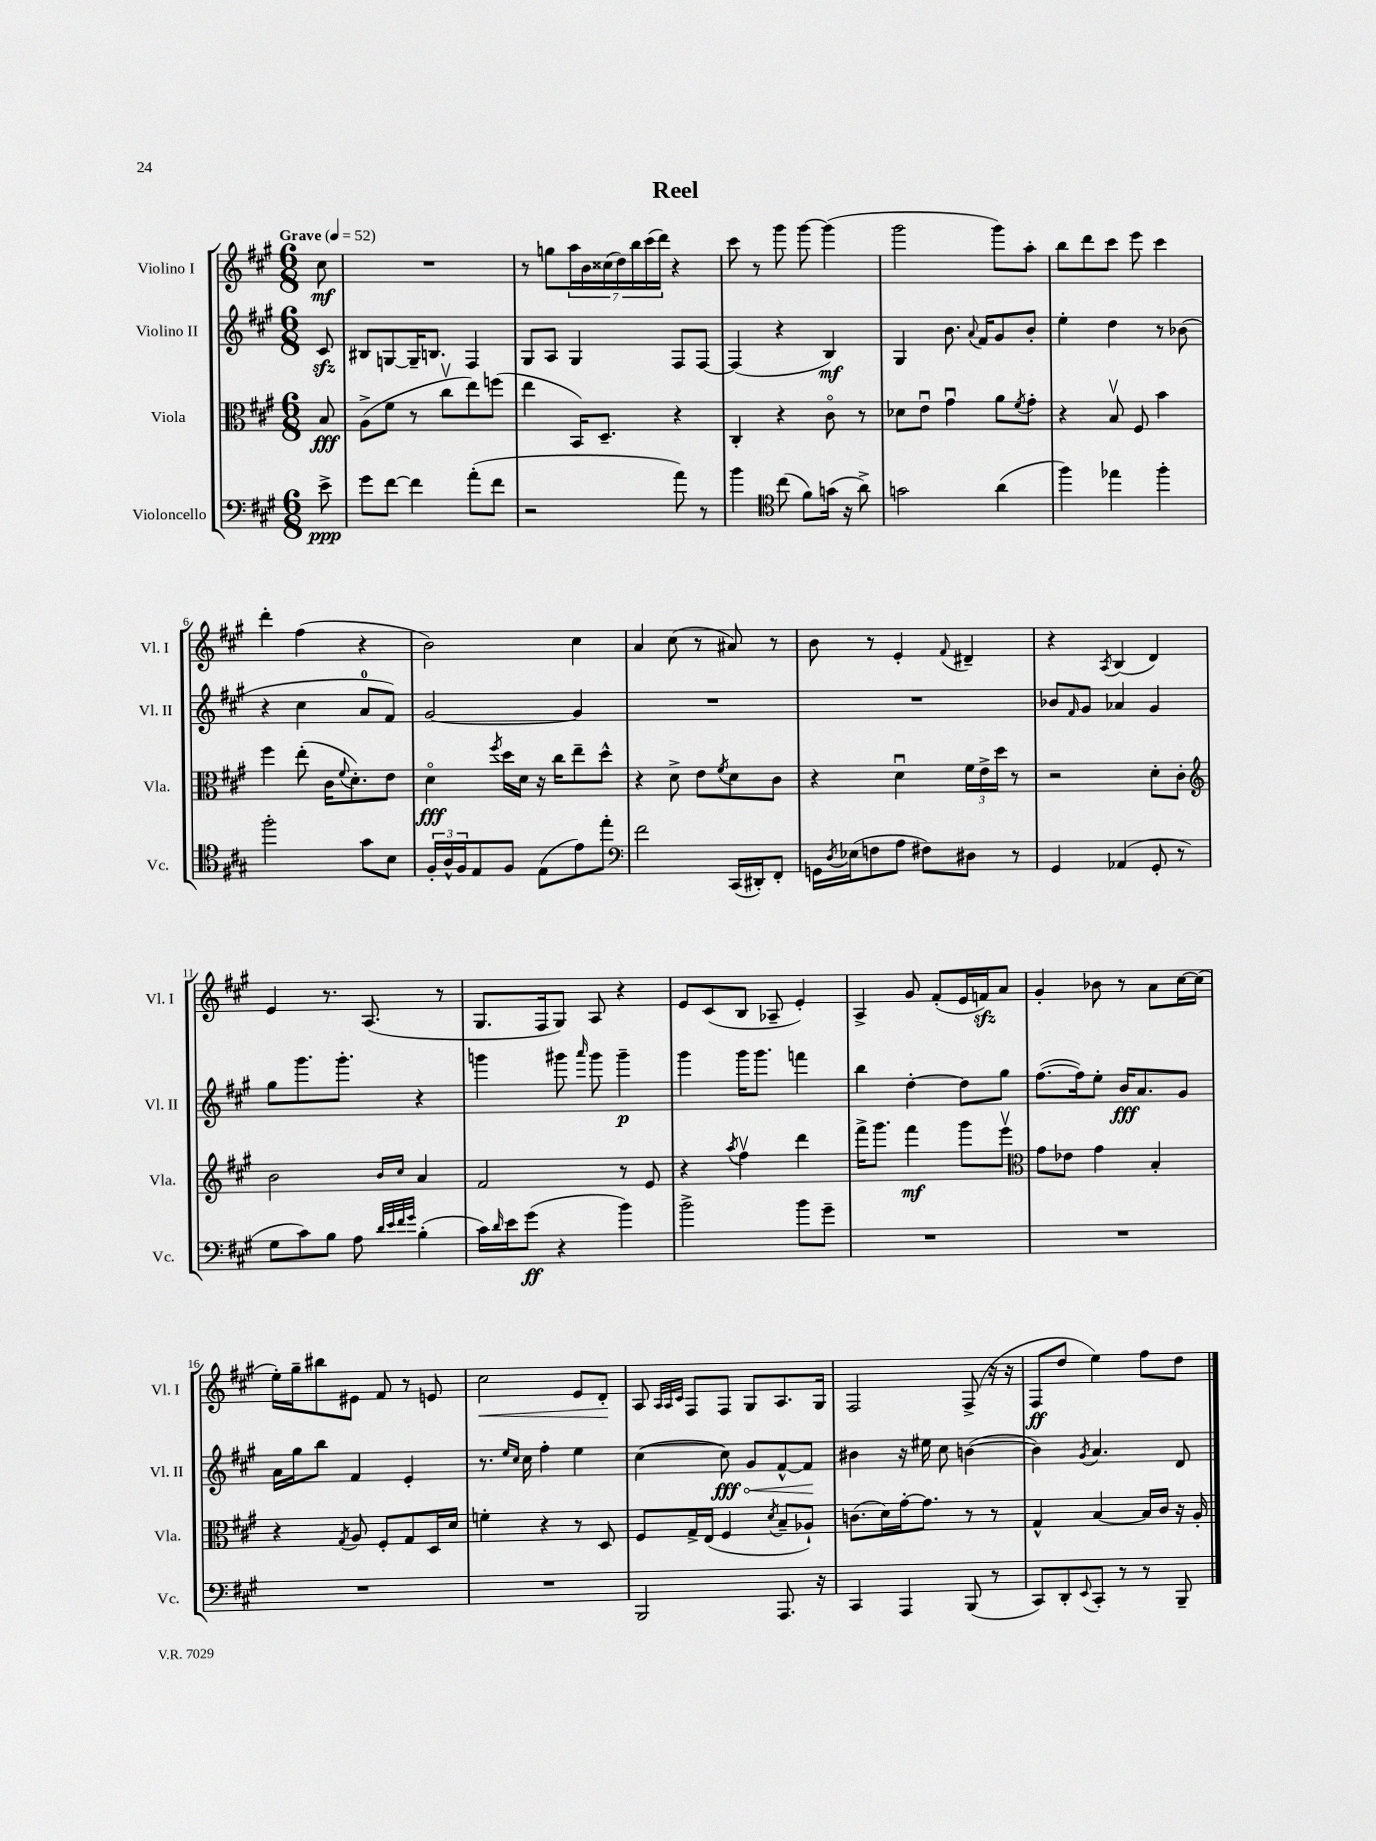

**kern	**dynam	**kern	**dynam	**kern	**dynam	**kern	**dynam
*part4	*part4	*part3	*part3	*part2	*part2	*part1	*part1
*staff4	*staff4	*staff3	*staff3	*staff2	*staff2	*staff1	*staff1
*I"Violoncello	*	*I"Viola	*	*I"Violino II	*	*I"Violino I	*
*I'Vc.	*	*I'Vla.	*	*I'Vl. II	*	*I'Vl. I	*
*clefF4	*	*clefC3	*	*clefG2	*	*clefG2	*
*k[f#c#g#]	*	*k[f#c#g#]	*	*k[f#c#g#]	*	*k[f#c#g#]	*
*M6/8	*	*M6/8	*	*M6/8	*	*M6/8	*
*MM52	*	*MM52	*	*MM52	*	*MM52	*
=	=	=	=	=	=	=	=
!	!	!	!	!	!	!LO:TX:a:B:t=Grave	!
8e^\	ppp	8B/	fff	8c#zz/	.	8cc#\	mf
=1	=1	=1	=1	=1	=1	=1	=1
8g#\L	.	(8A^\L	.	8B#X/L	.	2.r	.
[8f#\J	.	8f#\J	.	[8Gn/	.	.	.
4f#\]	.	8r	.	16G~/K]	.	.	.
.	.	.	.	8.Bn/J	.	.	.
.	.	8cc#v\L	.	.	.	.	.
(8a'\L	.	8ee\)	.	4F#/	.	.	.
8f#\J	.	(8ffn\J	.	.	.	.	.
=2	=2	=2	=2	=2	=2	=2	=2
2r	.	4ee\	.	8G#/L	.	8r	.
.	.	.	.	8A/J	.	8ggn\L	.
.	.	16BB/KL)	.	4G#/	.	28aa\L	.
.	.	.	.	.	.	28b\	.
.	.	8.D~/J	.	.	.	.	.
.	.	.	.	.	.	(28cc##X\	.
.	.	.	.	.	.	28dd\)	.
.	.	.	.	.	.	28bb\	.
.	.	.	.	.	.	(28ccc#\	.
.	.	.	.	.	.	28ddd\JJ)	.
8a\)	.	4r	.	8F#/L	.	4r	.
8r	.	.	.	[8F#/J	.	.	.
=3	=3	=3	=3	=3	=3	=3	=3
4b\	.	4C#'/	.	(4F#/]	.	8ccc#\	.
.	.	.	.	.	.	8r	.
*clefC4	*	*	*	*	*	*	*
(8cc#\	.	4r	.	4r	.	8ggg#\	.
8f#\L)	.	.	.	.	.	[8ggg#\	.
(16gn\Jk	.	8c#\	.	4B/)	mf	(4ggg#\]	.
16r	.	.	.	.	.	.	.
8a^\)	.	8r	.	.	.	.	.
=4	=4	=4	=4	=4	=4	=4	=4
2gn\	.	8d-X\L	.	4G#/	.	2ggg#\	.
.	.	8eu\J	.	.	.	.	.
.	.	4g#u\	.	8.b\	.	.	.
.	.	.	.	8qqa/	.	.	.
.	.	.	.	16f#/KL	.	.	.
(4a\	.	8a\L	.	8g#/	.	8ggg#\L)	.
.	.	8qf#/	.	.	.	.	.
.	.	8g#'\J	.	8b'/J	.	8aa'\J	.
=5	=5	=5	=5	=5	=5	=5	=5
4ff#\)	.	4r	.	4ee'\	.	8bb\L	.
.	.	.	.	.	.	8ddd\	.
4ee-X\	.	8Bv/	.	4dd\	.	8ccc#\J	.
.	.	8F#/	.	.	.	8eee\	.
4ff#'\	.	4b\	.	8r	.	4ccc#\	.
.	.	.	.	(8b-X\	.	.	.
!!LO:LB:g=z
=6	=6	=6	=6	=6	=6	=6	=6
2ff#'\	.	4ff#\	.	4r	.	4ddd'\	.
.	.	(8ee'\	.	4cc#\	.	(4ff#\	.
.	.	16c#\KL	.	.	.	.	.
.	.	8qqf#/	.	.	.	.	.
.	.	8.d'\)	.	.	.	.	.
8g#\L	.	.	.	8a/L	.	4r	.
8B\J	.	8e\J	.	8f#/J)	.	.	.
=7	=7	=7	=7	=7	=7	=7	=7
24F#'/LL	.	4d\	fff	[2g#/	.	2b\)	.
24A^^/	.	.	.	.	.	.	.
24F#/J	.	.	.	.	.	.	.
8E/	.	.	.	.	.	.	.
.	.	8qff#/	.	.	.	.	.
8F#/J	.	16dd\LL	.	.	.	.	.
.	.	16d\JJ	.	.	.	.	.
(8E\L	.	16r	.	.	.	.	.
.	.	16cc#\KL	.	.	.	.	.
8e\)	.	8ee~\	.	4g#/]	.	4cc#\	.
8ee'\J	.	8dd^^\J	.	.	.	.	.
=8	=8	=8	=8	=8	=8	=8	=8
*clefF4	*	*	*	*	*	*	*
2f#\	.	4r	.	2.r	.	4a/	.
.	.	8d^\	.	.	.	(8cc#\	.
.	.	8e\L	.	.	.	8r	.
.	.	8qf#/	.	.	.	.	.
(16CC#/LL	.	8d\	.	.	.	8a#X/)	.
16DD#X'/J)	.	.	.	.	.	.	.
8FF#'/J	.	8c#\J	.	.	.	8r	.
=9	=9	=9	=9	=9	=9	=9	=9
16GGn\LL	.	4r	.	2.r	.	8b\	.
8qD/	.	.	.	.	.	.	.
(16E-X\J	.	.	.	.	.	.	.
8Fn\	.	.	.	.	.	8r	.
8A\J	.	4du\	.	.	.	4e'/	.
8F#X\L)	.	.	.	.	.	.	.
.	.	.	.	.	.	8qqf#/	.
8D#X\J	.	24f#\LL	.	.	.	4d#X~/	.
.	.	24e^\	.	.	.	.	.
.	.	24dd\JJ	.	.	.	.	.
8r	.	8r	.	.	.	.	.
=10	=10	=10	=10	=10	=10	=10	=10
4GG#/	.	2r	.	8b-X/L	.	4r	.
.	.	.	.	16qqf#/	.	.	.
.	.	.	.	8g#/J	.	.	.
.	.	.	.	.	.	8qA/	.
(4AA-X/	.	.	.	4a-X/	.	(4B/	.
8GG#'/	.	8d'\L	.	4g#/	.	4d/)	.
8r	.	8c#'\J	.	.	.	.	.
!!LO:LB:g=z
=11	=11	=11	=11	=11	=11	=11	=11
*	*	*clefG2	*	*	*	*	*
8G#\L	.	2b\	.	8gg#\L	.	4e/	.
8c#\)	.	.	.	8.ggg#\	.	.	.
8B\J	.	.	.	.	.	8.r	.
.	.	.	.	8.ggg#'\J	.	.	.
8A\	.	.	.	.	.	.	.
.	.	.	.	.	.	(8.A/	.
32qqd/LLL	.	.	.	.	.	.	.
32qqe/	.	.	.	.	.	.	.
32qqf#/	.	16qqb/LL	.	.	.	.	.
32qqg#/JJJ	.	16qqcc#/JJ	.	.	.	.	.
(4B'\	.	4a/	.	4r	.	.	.
.	.	.	.	.	.	8r	.
=12	=12	=12	=12	=12	=12	=12	=12
16c#\LL)	.	2f#/	.	4gggn\	.	8.G#/L	.
16qqd/	.	.	.	.	.	.	.
16e\J	.	.	.	.	.	.	.
(8g#\J	ff	.	.	.	.	.	.
.	.	.	.	.	.	16F#/k	.
4r	.	.	.	8ggg#X\	.	8G#/J)	.
.	.	.	.	16qqaaa/	.	.	.
.	.	.	.	8ggg#\	.	8A/	.
4b\)	.	8r	.	4ggg#~\	p	4r	.
.	.	8e/	.	.	.	.	.
=13	=13	=13	=13	=13	=13	=13	=13
2b^\	.	4r	.	4ggg#\	.	8e/L	.
.	.	.	.	.	.	(8c#/	.
.	.	8qaa/	.	.	.	.	.
.	.	4ff#v\	.	16ggg#\KL	.	8B/J	.
.	.	.	.	8.ggg#\J	.	.	.
.	.	.	.	.	.	8A-X~/	.
8b\L	.	4ddd\	.	4fffn\	.	4e'/)	.
8g#~\J	.	.	.	.	.	.	.
=14	=14	=14	=14	=14	=14	=14	=14
2.r	.	16fff#^\KL	.	4bb\	.	4A^/	.
.	.	8.ggg#\J	.	.	.	.	.
.	.	4fff#\	mf	[4dd'\	.	8g#/	.
.	.	.	.	.	.	(8f#'/L	.
.	.	8ggg#\L	.	8dd\L]	.	16e/L	.
.	.	.	.	.	.	16fnzz/J)	.
.	.	8eeev\J	.	8gg#\J	.	8a/J	.
=15	=15	=15	=15	=15	=15	=15	=15
*	*	*clefC3	*	*	*	*	*
2.r	.	8g#\L	.	([8.ff#\L	.	4g#'/	.
.	.	8e-X\J	.	.	.	.	.
.	.	.	.	16ff#\k])	.	.	.
.	.	4g#\	.	8ee'\J	.	8b-X\	.
.	.	.	.	16b/KL	fff	8r	.
.	.	.	.	8.a/	.	.	.
.	.	4B'/	.	.	.	8a\L	.
.	.	.	.	8g#/J	.	[16cc#\L	.
.	.	.	.	.	.	(16cc#\JJ]	.
!!LO:LB:g=z
=16	=16	=16	=16	=16	=16	=16	=16
2.r	.	4r	.	16a\LL	.	16ee'\LL)	.
.	.	.	.	16gg#\J	.	16gg#~\J	.
.	.	.	.	8bb\J	.	8bb#X\	.
.	.	8qG#/	.	.	.	.	.
.	.	8A/	.	4f#/	.	8e#X\J	.
.	.	8F#'/L	.	.	.	8f#/	.
.	.	8G#/	.	4e'/	.	8r	.
.	.	16D/L	.	.	.	8en/	.
.	.	16d/JJ	.	.	.	.	.
=17	=17	=17	=17	=17	=17	=17	=17
!	!	!	!	!	!	!	!LO:HP:b
2.r	.	4fn'\	.	8.r	.	2cc#\	<
.	.	.	.	16qqee/LL	.	.	.
.	.	.	.	16qqcc#/JJ	.	.	.
.	.	.	.	16cc#\	.	.	.
.	.	4r	.	4ff#'\	.	.	.
.	.	8r	.	4ee\	.	8e/L	.
.	.	8D/	.	.	.	8d'/J	.
.	.	.	.	.	.	.	[
=18	=18	=18	=18	=18	=18	=18	=18
2BBB/	.	8F#/L	.	([4cc#\	.	8A/	.
.	.	.	.	.	.	32qqA/LLL	.
.	.	.	.	.	.	32qqA/	.
.	.	.	.	.	.	32qqc#/JJJ	.
.	.	16G#^/L	.	.	.	8F#/L	.
.	.	(16E/JJ	.	.	.	.	.
!	!	!	!	!	!LO:HP:b	!	!
.	.	4F#/	.	8cc#\])	< fff	8F#/J	.
.	.	.	.	8g#/L	.	8G#/L	.
.	.	8qd/	.	.	.	.	.
8.AAA/	.	8B~/L	.	[8f#^^/	.	8.A/	.
.	.	8A-X`/J)	.	8f#/J]	.	.	.
16r	.	.	.	.	.	16G#/Jk	.
.	.	.	.	.	[	.	.
=19	=19	=19	=19	=19	=19	=19	=19
4CC#/	.	(8.cn\L	.	4b#X\	.	2F#/	.
.	.	16d\L)	.	.	.	.	.
4AAA/	.	[16g#'\J	.	16r	.	.	.
.	.	8.g#\J]	.	16ee#X\	.	.	.
.	.	.	.	8cc#\	.	.	.
(8BBB/	.	8r	.	([4bn\	.	(8F#^/	.
8r	.	8r	.	.	.	16r	.
.	.	.	.	.	.	16r	.
=20	=20	=20	=20	=20	=20	=20	=20
8CC#/L)	.	4G#^^/	.	4b\])	.	8F#/L	ff
8DD'/	.	.	.	.	.	8dd/J	.
8qqEE/	.	.	.	8qg#/	.	.	.
8CC#'/J	.	[4B/	.	4.a/	.	4ee\)	.
8r	.	.	.	.	.	.	.
8r	.	16B/LL]	.	.	.	8ff#\L	.
.	.	16c#/JJ	.	.	.	.	.
8BBB~/	.	16r	.	8d/	.	8dd\J	.
.	.	16A'/	.	.	.	.	.
==	==	==	==	==	==	==	==
*-	*-	*-	*-	*-	*-	*-	*-
